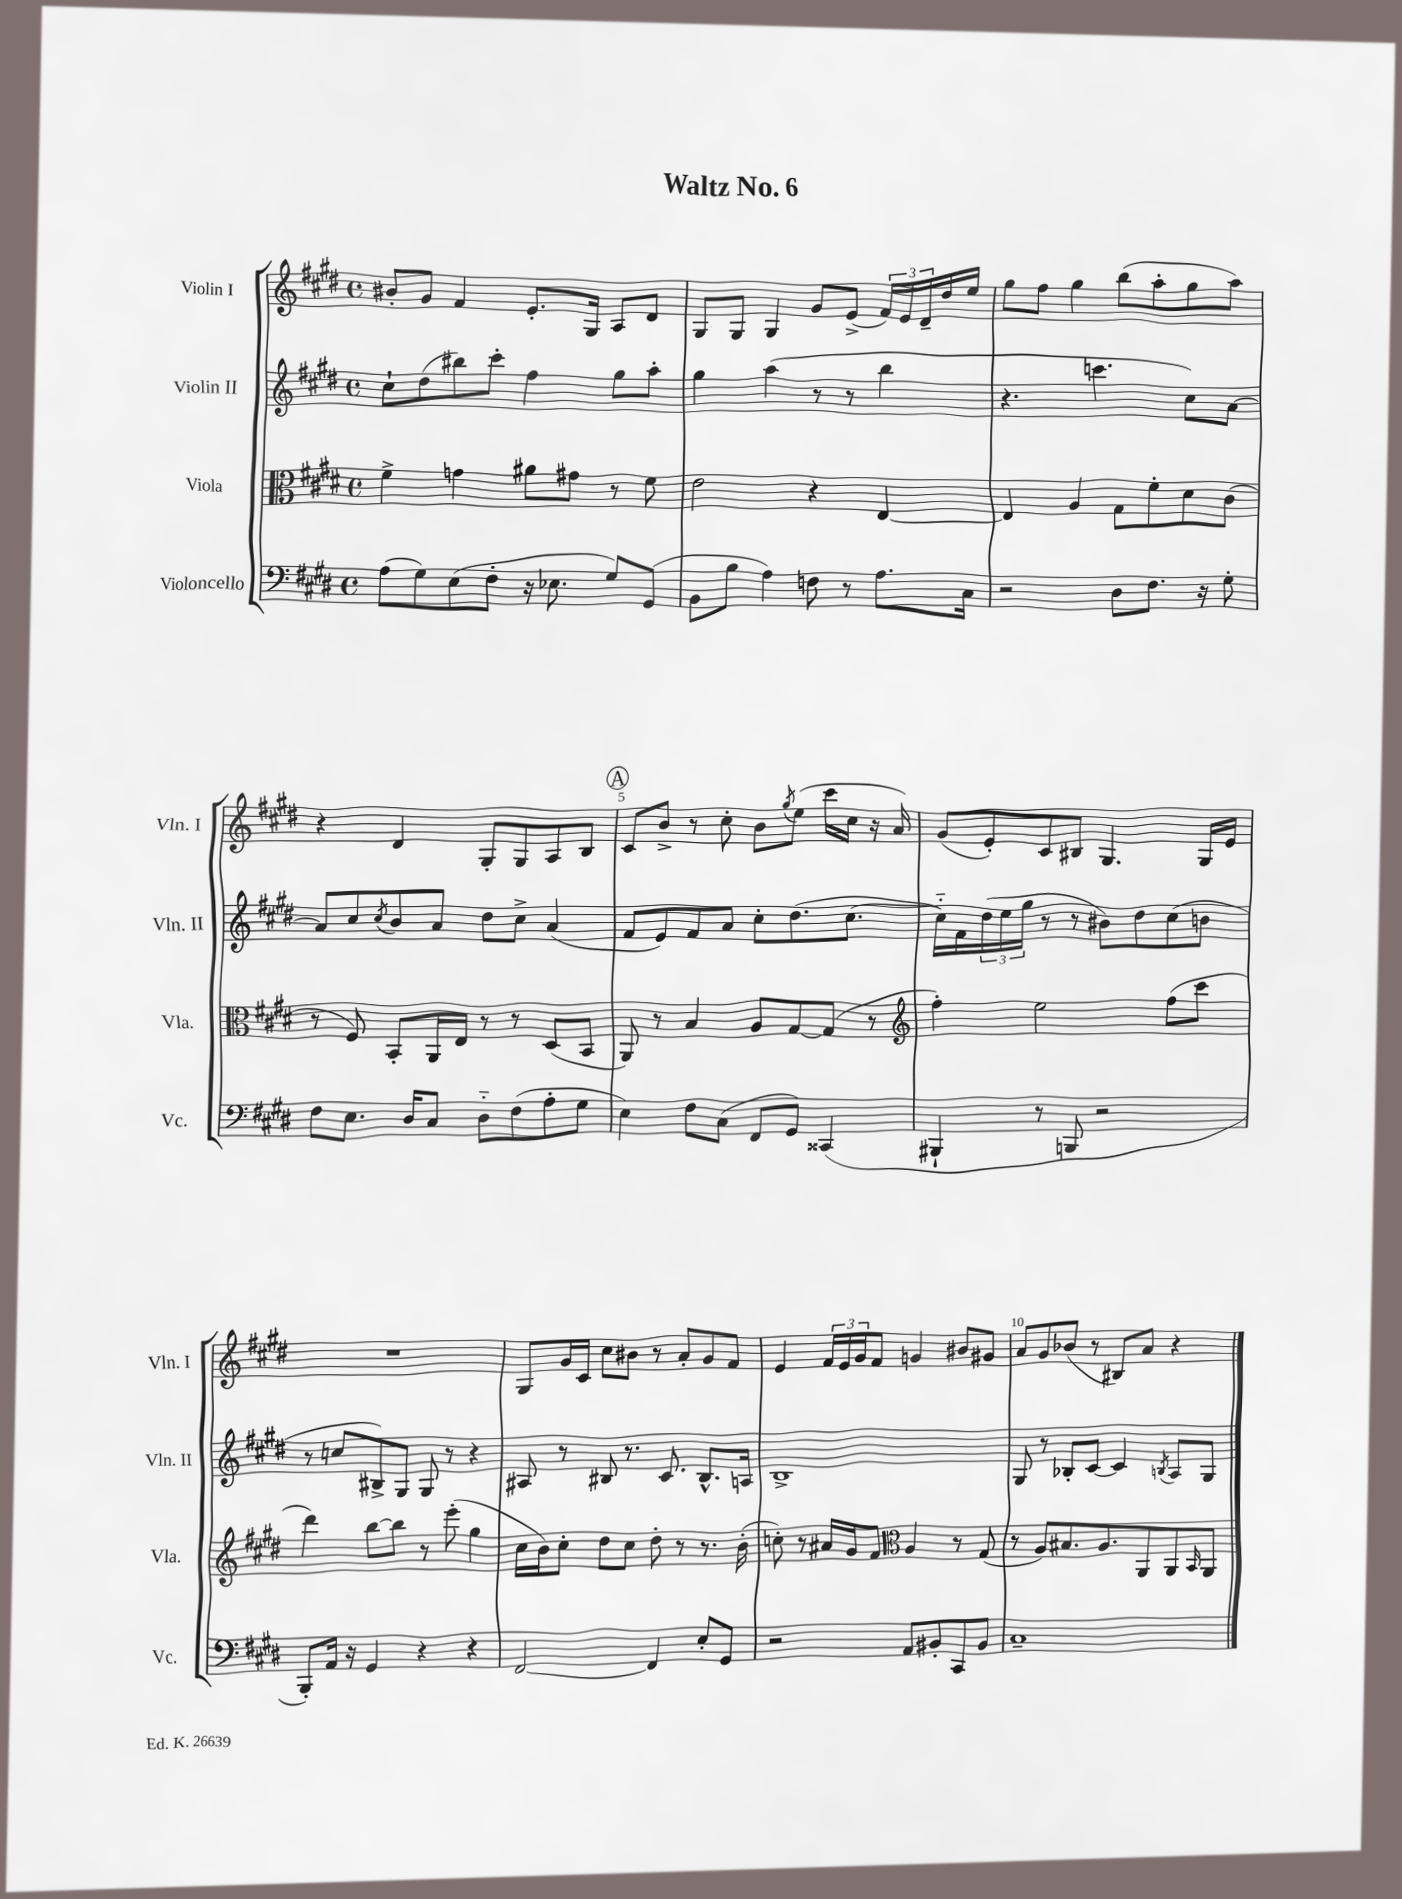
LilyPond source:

\header { title = "Waltz No. 6" }
<<
\new StaffGroup <<
\new Staff = "s0" \with { instrumentName = "Violin I" shortInstrumentName = "Vln. I" } {
    \clef treble \key e \major \defaultTimeSignature \time 4/4
    bis'8-. gis'8 fis'4 e'8.-. gis16 a8 dis'8 |
    gis8 gis8 gis4 gis'8 e'8->( \tuplet 3/2 { fis'16) e'16 dis'16-- } dis''16 e''16 |
    gis''8 fis''8 gis''4 b''8( a''8-. gis''8 a''8) |
    r4 dis'4 gis8-. gis8 a8 b8 |
    \mark \markup { \circle "A" } cis'8 b'8-> r8 cis''8-. b'8 \acciaccatura { gis''8 } e''8( cis'''16 cis''16 r16 a'16) |
    gis'8( e'8-.) cis'8 bis8 gis4. gis16 e'16 |
    R1 |
    gis8 gis'16 cis'16 cis''8 bis'8 r8 a'8-. gis'8 fis'8 |
    e'4 \tuplet 3/2 { fis'16 e'16 gis'16 } fis'8 g'4 bis'8 gis'8 |
    a'8 gis'8 bes'8( r8 bis8) a'8 r4 \bar "|." |
}
\new Staff = "s1" \with { instrumentName = "Violin II" shortInstrumentName = "Vln. II" } {
    \clef treble \key e \major \defaultTimeSignature \time 4/4
    cis''8-! dis''8( bis''8) cis'''8-. fis''4 gis''8 a''8-. |
    gis''4 a''4( r8 r8 b''4 |
    r4. c'''4. cis''8) a'8~ |
    a'8 cis''8 \acciaccatura { cis''8 } b'8 a'8 dis''8 cis''8-> a'4( |
    \mark \markup { \circle "A" } fis'8 e'8) fis'8 a'8 cis''8-. dis''8.( cis''8.~ |
    cis''16-_) fis'16 \tuplet 3/2 { dis''16( e''16 gis''16 } r8 r8 bis'8) dis''8 cis''8( b'8 |
    r8 c''8 bis8->) gis8 gis8 r8 r4 |
    ais8 r8 bis8 r8. cis'8. bis8.-^ a16 |
    b1-> |
    gis8 r8 bes8-. cis'8~ cis'4 \acciaccatura { b8 } a8 gis8 \bar "|." |
}
\new Staff = "s2" \with { instrumentName = "Viola" shortInstrumentName = "Vla." } {
    \clef alto \key e \major \defaultTimeSignature \time 4/4
    fis'4-> g'4 ais'8 gis'8 r8 fis'8 |
    e'2 r4 e4~ |
    e4 a4 gis8 fis'8-. dis'8 cis'8( |
    r8 fis8) b,8-. a,16 e16 r8 r8 dis8( b,8 |
    \mark \markup { \circle "A" } a,8) r8 b4 a8 gis8~ gis8( r8 |
    \clef treble fis''4-.) e''2 fis''8( cis'''8 |
    dis'''4) b''8~ b''8 r8 e'''8-.( gis''4 |
    cis''16 b'16) cis''8-. dis''8 cis''8 dis''8-. r8 r8. b'16-.( |
    c''8-.) r8 ais'16 gis'16 fis'8 \clef alto a4 r8 gis8( |
    r8 a8) bis8. a8. a,8 a,8 \grace { b,16 } a,8 \bar "|." |
}
\new Staff = "s3" \with { instrumentName = "Violoncello" shortInstrumentName = "Vc." } {
    \clef bass \key e \major \defaultTimeSignature \time 4/4
    a8( gis8) e8( fis8-. r16 ees8. gis8) gis,8( |
    b,8 b8 a4) f8 r8 a8. cis16 |
    r2 dis8 fis8. r16 gis8-. |
    fis8 e8. dis16 cis8 dis8-_ fis8( a8-. gis8 |
    \mark \markup { \circle "A" } e4) fis8 cis8( fis,8 gis,8) cisis,4( |
    bis,,4-! r8 b,,8 r2 |
    b,,8-.) a,16 r16 gis,4 r4 r4 |
    fis,2~ fis,4 e8-. gis,8 |
    r2 a,8 bis,8-. cis,8 bis,8 |
    cis1-- \bar "|." |
}
>>
>>
\layout { \context { \Score \override BarNumber.break-visibility = ##(#f #t #t) barNumberVisibility = #(every-nth-bar-number-visible 5) } }
